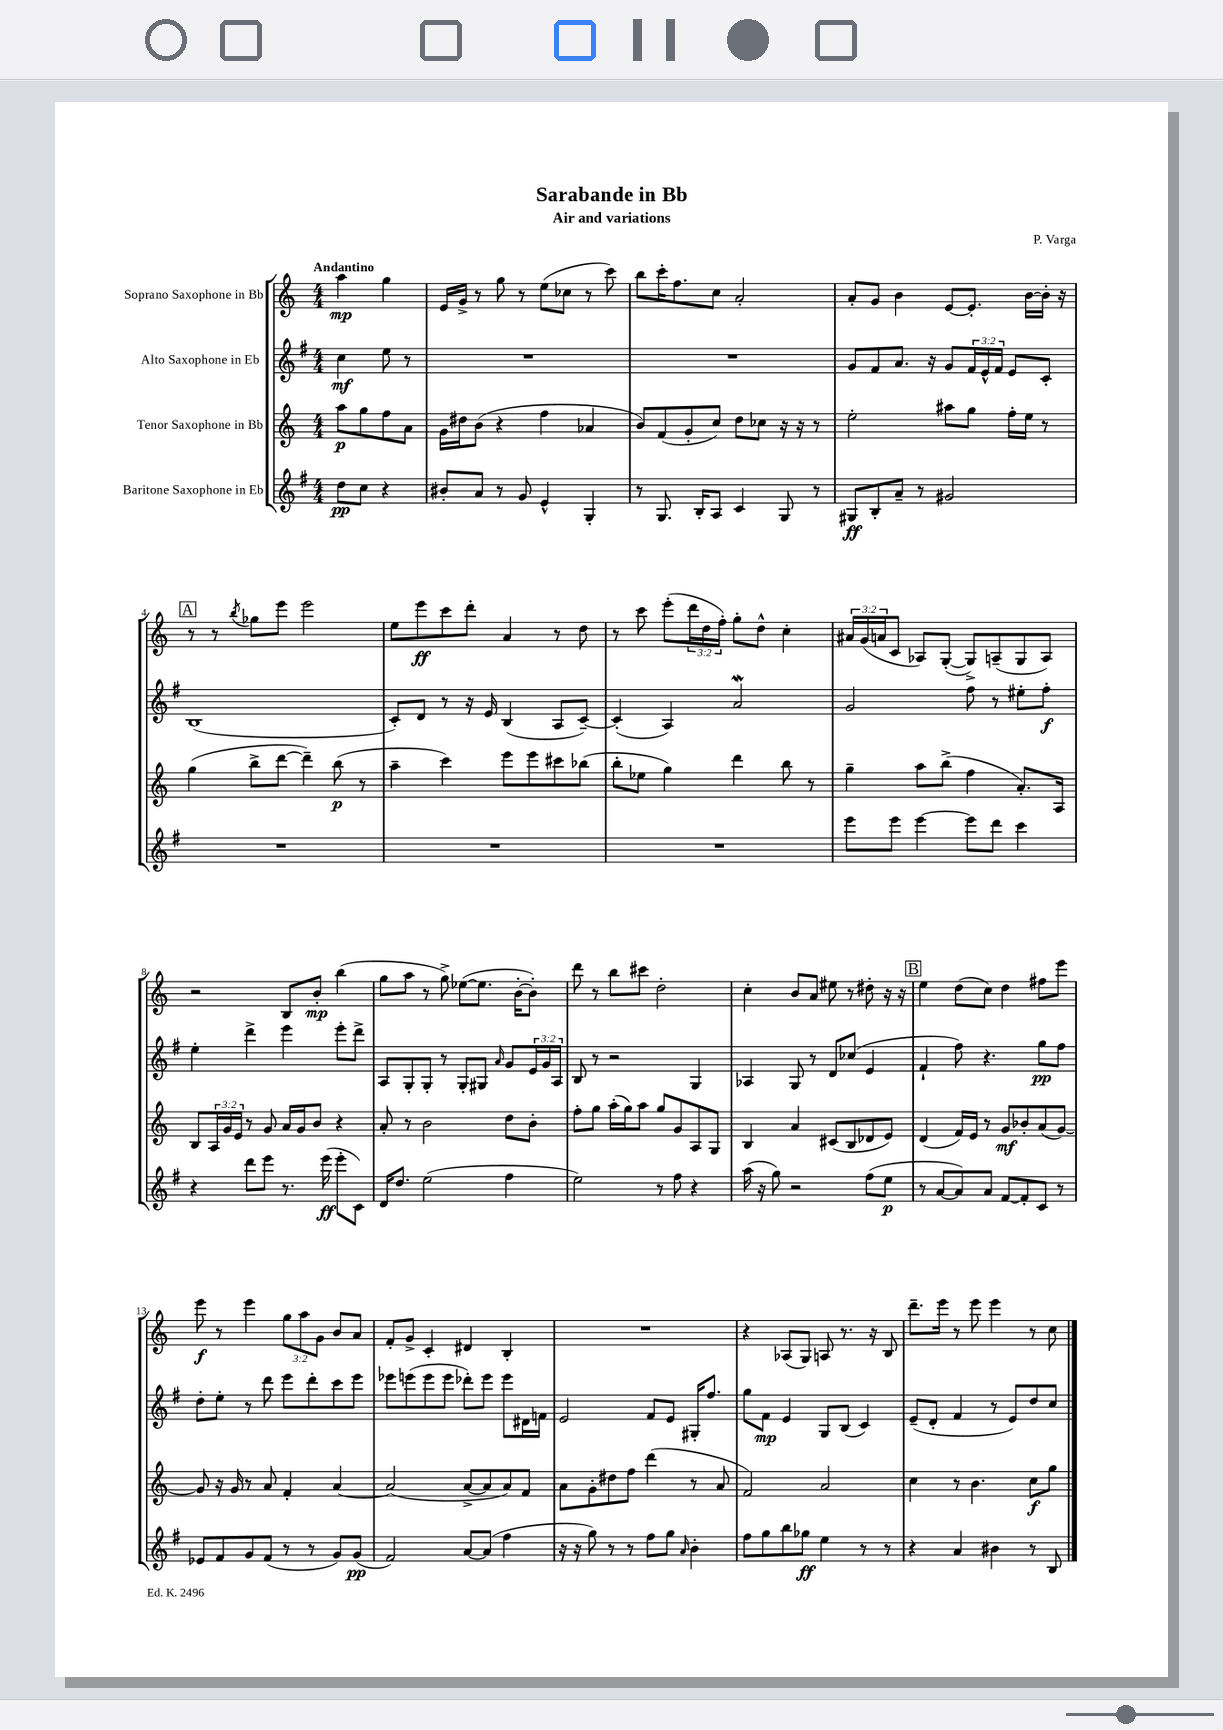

**kern	**kern	**kern	**kern
*staff4	*staff3	*staff2	*staff1
*clefG2	*clefG2	*clefG2	*clefG2
*k[f#]	*k[]	*k[f#]	*k[]
*M4/4	*M4/4	*M4/4	*M4/4
8dd	8aa	4cc	4aa
8cc	8gg	.	.
4r	8ff	8ee	4gg
.	8a	8r	.
=	=	=	=
8b#'	16g	1r	16e
.	16dd#	.	16g^
8a	(8b	.	8r
8r	4r	.	8gg
8g	.	.	8r
4e^^	4ff	.	(8ee
.	.	.	8cc-
4G'	4a-	.	8r
.	.	.	8ccc)
=	=	=	=
8r	8b)	1r	8bb
8.G	(8f	.	16ccc'
.	.	.	8.ff
.	8g'	.	.
16B'	.	.	.
8A	8cc)	.	8cc
4c	8dd	.	2a'
.	8cc-	.	.
8G	16r	.	.
.	16r	.	.
8r	8r	.	.
=	=	=	=
8G#	2ee'	8g	8a'
8B'	.	8f#	8g
8a~	.	8.a	4b
8r	.	.	.
.	.	16r	.
2g#	8aa#	8g	[8e
.	8gg	24f#	8.e']
.	.	24e^^	.
.	.	24f#	.
.	16ff'	8e	.
.	16ee	.	[16b
.	8r	8c'	16b']
.	.	.	16r
=	=	=	=
1r	(4gg	(1B	8r
.	.	.	8r
.	.	.	8qbb
.	8bb^	.	8gg-
.	[8ddd	.	8eee
.	4ddd~])	.	2eee
.	(8bb	.	.
.	8r	.	.
=	=	=	=
1r	4aa~	8c')	8ee
.	.	8d	8eee
.	4ccc)	8r	8ccc
.	.	16r	8ddd'
.	.	16e	.
.	8eee	(4B	4a
.	8eee	.	.
.	8ccc#	8A	8r
.	(8bb-	[8c~)	8dd
=	=	=	=
1r	8bb'	(4c']	8r
.	8ee-	.	8ccc
.	4gg)	4A)	(8eee'
.	.	.	24ddd
.	.	.	24dd
.	.	.	24ff')
.	4ddd	2a	8gg'
.	.	.	8dd^^
.	8bb	.	4cc'
.	8r	.	.
=	=	=	=
8eee	4gg~	2g	24a#
.	.	.	(24g
.	.	.	24a
8eee	.	.	8c
[4eee	8aa	.	8A-)
.	(8bb^	.	([8G'
8eee]	4ff	8ff#	8G^])
8ddd	.	8r	(8A~
4ccc	8.a')	8ee#'	8G
.	.	8ff#'	8A)
.	16A	.	.
=	=	=	=
4r	8B	4ee'	2r
.	24A	.	.
.	24g	.	.
.	24e	.	.
8ddd	8r	4ddd^	.
8eee	8g	.	.
8.r	16a	4eee	8B
.	16g	.	.
.	8b	.	8b'
(16eee	.	.	.
8eee'	4r	8eee'	(4bb
8c)	.	8ddd^	.
=	=	=	=
16d	8a'	8A	8gg
8.dd	.	.	.
.	8r	8G'	8aa
(2ee	2b	8G'	8r
.	.	8r	8gg^)
.	.	8G'	([8ee-
.	.	8G#	8.ee-]
.	.	16qqa	.
4ff#	8dd	8g	.
.	.	.	[16b'
.	8b'	24e	8b'])
.	.	24g	.
.	.	24A	.
=	=	=	=
2ee)	8ff'	8B	8ddd
.	8gg	8r	8r
.	(16aa'	2r	8bb
.	16gg)	.	.
.	8aa	.	8ccc#
8r	8gg	.	2dd'
8ff#	8g	.	.
4r	8A	4G	.
.	8G	.	.
=	=	=	=
(16aa	4B	4A-	4cc'
16r	.	.	.
8gg)	.	.	.
2r	4a	8G	8b
.	.	8r	8a
.	(8c#	8d	8ee#
.	8B	(8cc-	8r
(8ff#	8d-	4e	8dd#'
8ee	8e)	.	16r
.	.	.	16r
=	=	=	=
8r	(4d	4f#`	4ee
[8a	.	.	.
8a])	16f)	8ff#)	(8dd
.	16e	.	.
8a	8r	4.r	8cc)
[8f#	8g	.	4dd
8f#']	8b-'	.	.
8c	(8a	8gg	8ff#
8r	[8g)	8ff#	8eee
=	=	=	=
8e-	8g]	8dd'	8eee
8f#	16r	8ee'	8r
.	16g	.	.
8g	8r	8r	4eee
(8f#	8a	8ddd	.
8r	4f'	8eee	12gg
.	.	.	12aa
8r	.	8ddd'	.
.	.	.	12g
8g)	[4a	8ccc	8b
(8g	.	8eee	8a
=	=	=	=
2f#)	(2a]	8eee-	8f'
.	.	(8eee	8g^
.	.	8eee	4c'
.	.	8eee	.
[8a	[8a^	8ddd-')	4d#
(8a]	8a]	8eee	.
4ff#	8a)	8eee	4B'
.	8f	16d#	.
.	.	16f	.
=	=	=	=
16r	8a	2e	1r
16r	.	.	.
8gg)	8g'	.	.
8r	8dd#	.	.
8r	8ff	.	.
8ff#	(4ddd	8f#	.
8gg	.	8e	.
16qqa	.	.	.
4b'	8r	16G#'	.
.	.	8.ff#	.
.	8a	.	.
=	=	=	=
8ff#	2f)	8gg	4r
8gg	.	8f#	.
8bb	.	4e	(8A-
8gg-	.	.	8G)
4ee	2a	8G	8A
.	.	(8B	8.r
8r	.	4c)	.
.	.	.	16r
8r	.	.	8B
=	=	=	=
4r	4cc	(8e~	8.ddd~
.	.	8d'	.
.	.	.	16eee
4a	8r	4f#	8r
.	4.b	.	8eee
4b#	.	8r	4eee
.	.	8e)	.
8r	8cc	8dd	8r
8B	8gg	8cc	8cc
==	==	==	==
*-	*-	*-	*-
